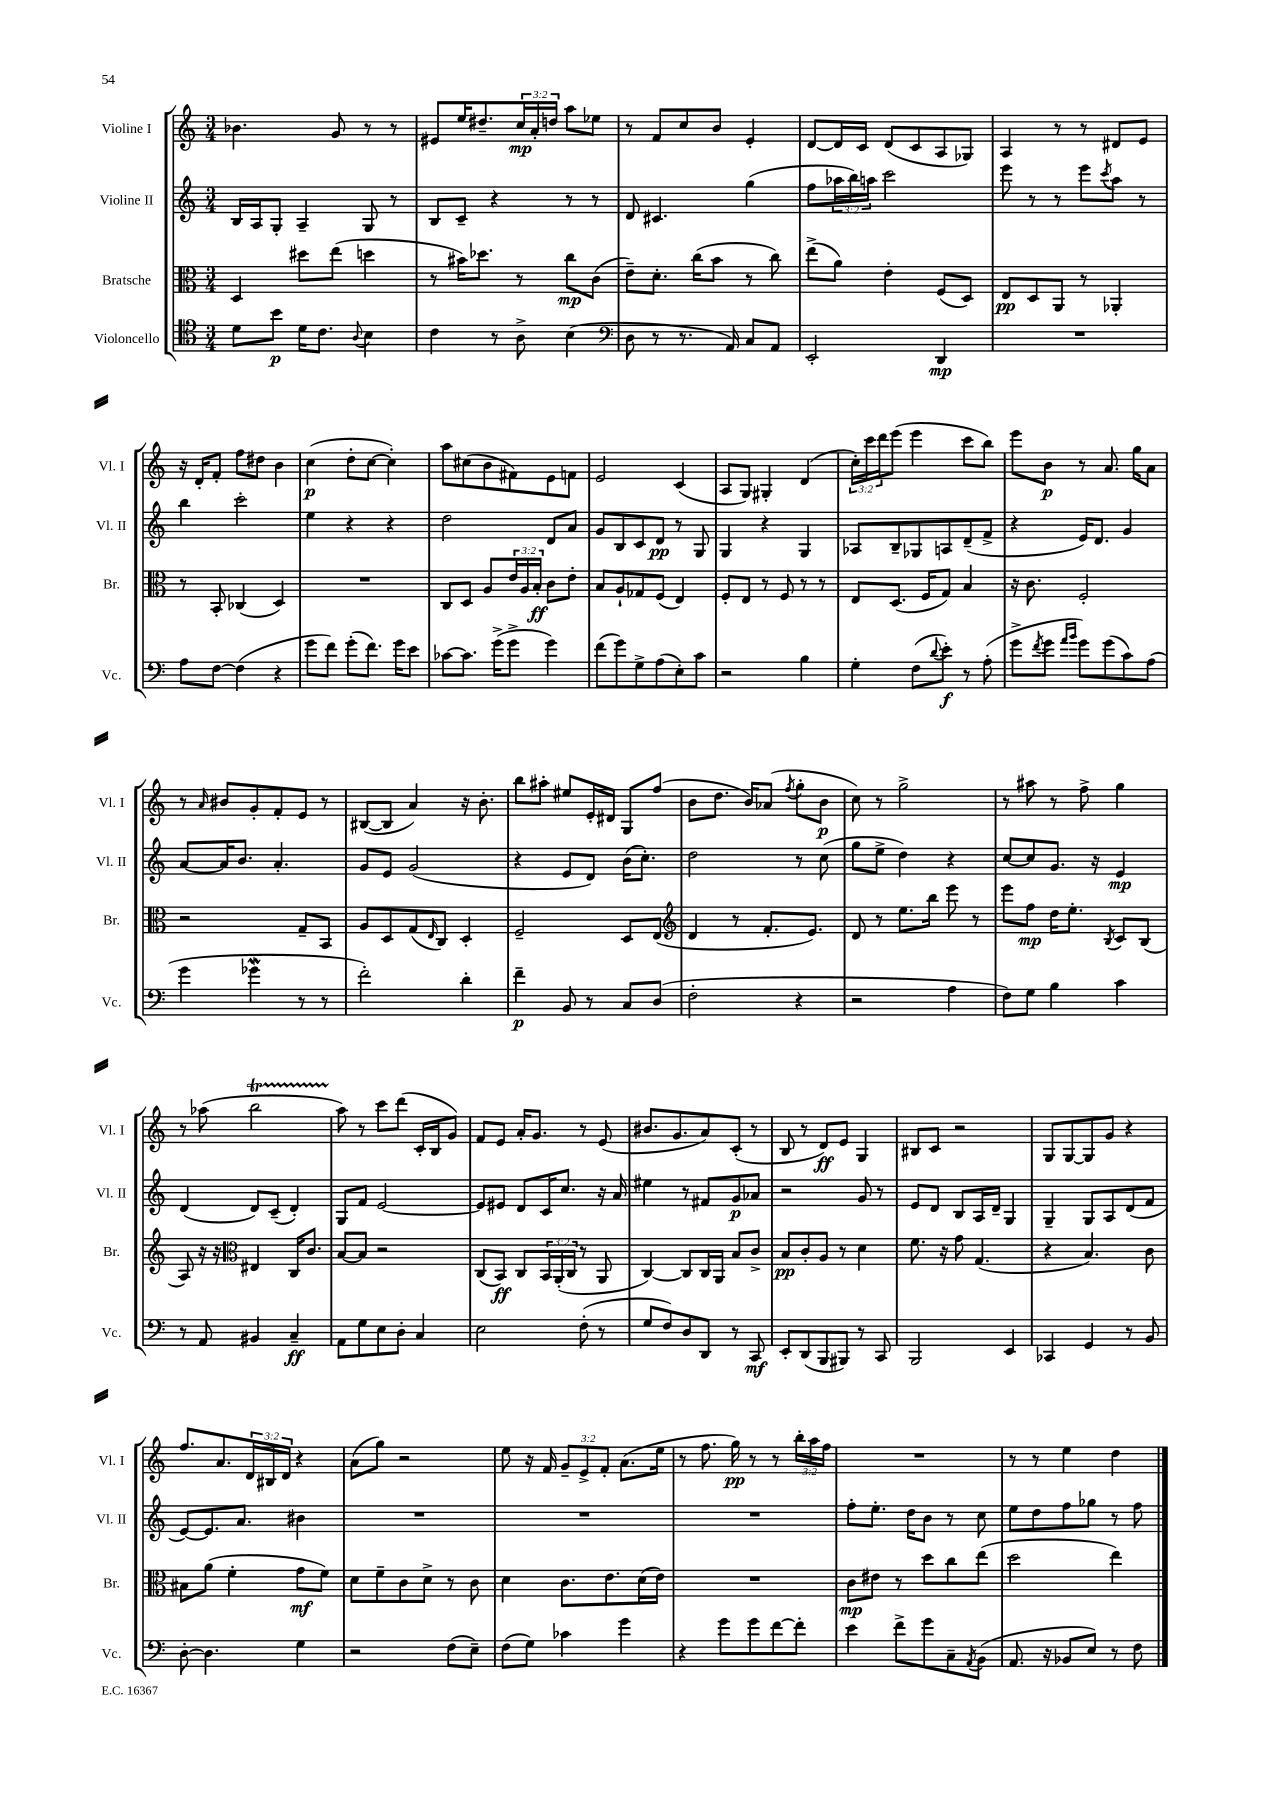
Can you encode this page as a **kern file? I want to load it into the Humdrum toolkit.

**kern	**dynam	**kern	**dynam	**kern	**dynam	**kern	**dynam
*part4	*part4	*part3	*part3	*part2	*part2	*part1	*part1
*staff4	*staff4	*staff3	*staff3	*staff2	*staff2	*staff1	*staff1
*I"Violoncello	*	*I"Bratsche	*	*I"Violine II	*	*I"Violine I	*
*I'Vc.	*	*I'Br.	*	*I'Vl. II	*	*I'Vl. I	*
*clefC4	*	*clefC3	*	*clefG2	*	*clefG2	*
*k[]	*	*k[]	*	*k[]	*	*k[]	*
*M3/4	*	*M3/4	*	*M3/4	*	*M3/4	*
=16	=16	=16	=16	=16	=16	=16	=16
8d\L	.	4D/	.	16B/LL	.	4.b-X\	.
.	.	.	.	16A/J	.	.	.
8b\J	p	.	.	8G'/J	.	.	.
16d\KL	.	8dd#X\L	.	4A~/	.	.	.
8.c\J	.	.	.	.	.	.	.
.	.	(8ee\J	.	.	.	8g/	.
8qqA/	.	.	.	.	.	.	.
4B\	.	4ddn\	.	8G/	.	8r	.
.	.	.	.	8r	.	8r	.
=17	=17	=17	=17	=17	=17	=17	=17
4c\	.	8r	.	8B/L	.	8e#X/L	.
.	.	16b#X\KL)	.	8c~/J	.	16ee/K	.
.	.	8.dd-X\J	.	.	.	8.dd#X~/	.
8r	.	.	.	4r	.	.	.
8A^\	.	8r	.	.	.	24cc/L	mp
.	.	.	.	.	.	24a'/	.
.	.	.	.	.	.	24ddn/JJ	.
(4B\	.	8cc\L	mp	8r	.	8aa\L	.
.	.	(8c\J	.	8r	.	8ee-X\J	.
=18	=18	=18	=18	=18	=18	=18	=18
*clefF4	*	*	*	*	*	*	*
8D\	.	8e~\L)	.	8d/	.	8r	.
8r	.	8.d'\J	.	4.c#X/	.	8f/L	.
8.r	.	.	.	.	.	8cc/	.
.	.	(16cc\KL	.	.	.	.	.
.	.	8b\J	.	.	.	8b/J	.
16AA/)	.	.	.	.	.	.	.
8C/L	.	8r	.	(4gg\	.	4e'/	.
8AA/J	.	8cc\)	.	.	.	.	.
=19	=19	=19	=19	=19	=19	=19	=19
2EE'/	.	(8ee^\L	.	8ff\L	.	[8d/L	.
.	.	8a\J)	.	24aa-X\L	.	16d/L]	.
.	.	.	.	24bb\)	.	.	.
.	.	.	.	.	.	16c/JJ	.
.	.	.	.	24aan\JJ	.	.	.
.	.	4e'\	.	2ccc\	.	(8d/L	.
.	.	.	.	.	.	8c/	.
4DD/	mp	(8F/L	.	.	.	8A/	.
.	.	8D/J)	.	.	.	8G-X/J)	.
=20	=20	=20	=20	=20	=20	=20	=20
2.r	.	8E/L	pp	8eee\	.	4A/	.
.	.	8D/	.	8r	.	.	.
.	.	8AA/J	.	8r	.	8r	.
.	.	8r	.	8eee\L	.	8r	.
.	.	.	.	8qccc/	.	.	.
.	.	4AA-X'/	.	8aa\J	.	8d#X/L	.
.	.	.	.	8r	.	8e/J	.
!!LO:LB:g=z
=21	=21	=21	=21	=21	=21	=21	=21
8A\L	.	8r	.	4bb\	.	16r	.
.	.	.	.	.	.	16d'/KL	.
[8F\J	.	8BB'/	.	.	.	8f'/J	.
(4F\]	.	(4C-X/	.	2ccc'\	.	8ff\L	.
.	.	.	.	.	.	8dd#X\J	.
4r	.	4D/)	.	.	.	4b\	.
=22	=22	=22	=22	=22	=22	=22	=22
8g\L	.	2.r	.	4ee\	.	(4cc\	p
8f\J)	.	.	.	.	.	.	.
(8g'\L	.	.	.	4r	.	8dd'\L	.
8.f\J)	.	.	.	.	.	[8cc\J	.
.	.	.	.	4r	.	4cc'\])	.
16g\KL	.	.	.	.	.	.	.
8e\J	.	.	.	.	.	.	.
=23	=23	=23	=23	=23	=23	=23	=23
[8c-X\L	.	8C/L	.	2dd\	.	8aa\L	.
8.c-\J]	.	8D/J	.	.	.	(8cc#X\	.
.	.	8A/L	.	.	.	8b\	.
(16g^\KL	.	.	.	.	.	.	.
8g^\J	.	24e/L	.	.	.	8f#X\)	.
.	.	24A/	.	.	.	.	.
.	.	24B'/JJ	ff	.	.	.	.
4g\)	.	8c\L	.	8d/L	.	8e\	.
.	.	8e'\J	.	8a/J	.	8fn\J	.
=24	=24	=24	=24	=24	=24	=24	=24
(8f\L	.	8B/L	.	8g/L	.	2e/	.
8g\)	.	8A`/	.	8B/	.	.	.
8G^\	.	8G-X/	.	8c/	.	.	.
(8A\	.	(8F/J	.	8d/J	pp	.	.
8E'\)	.	4E/)	.	8r	.	(4c/	.
8c\J	.	.	.	8G/	.	.	.
=25	=25	=25	=25	=25	=25	=25	=25
2r	.	8F'/L	.	4G/	.	8A/L	.
.	.	8E/J	.	.	.	8G/J)	.
.	.	8r	.	4r	.	4G#X'/	.
.	.	8F/	.	.	.	.	.
4B\	.	8r	.	4G/	.	(4d/	.
.	.	8r	.	.	.	.	.
=26	=26	=26	=26	=26	=26	=26	=26
4G'\	.	8E/L	.	8A-X/L	.	24cc'\LL)	.
.	.	.	.	.	.	24ccc\	.
.	.	.	.	.	.	24ddd\J	.
.	.	(8.D/J	.	8B~/	.	(8eee\J	.
(8F\L	.	.	.	8G-X/	.	4eee\	.
.	.	16F/KL	.	.	.	.	.
8qqd/	.	.	.	.	.	.	.
8e'\J)	f	8G/J)	.	8An/	.	.	.
8r	.	4B/	.	(8d~/	.	8ccc\L	.
(8A'\	.	.	.	8f^/J	.	8bb\J)	.
=27	=27	=27	=27	=27	=27	=27	=27
8g^\L	.	16r	.	4r	.	8eee\L	.
.	.	8.c\	.	.	.	.	.
8qf/	.	.	.	.	.	.	.
8g\J	.	.	.	.	.	8b\J	p
16qqa/LL	.	.	.	.	.	.	.
16qqb/JJ	.	.	.	.	.	.	.
8g\L)	.	2F'/	.	16e/KL)	.	8r	.
.	.	.	.	8.d/J	.	.	.
(8g\	.	.	.	.	.	8.a/	.
8c\)	.	.	.	4g/	.	.	.
.	.	.	.	.	.	16gg\KL	.
(8A\J	.	.	.	.	.	8a\J	.
!!LO:LB:g=z
=28	=28	=28	=28	=28	=28	=28	=28
4g\	.	2r	.	[8a/L	.	8r	.
.	.	.	.	.	.	16qqa/	.
.	.	.	.	16a/K]	.	8b#X/L	.
.	.	.	.	8.b/J	.	.	.
4g-Xw\	.	.	.	.	.	8g'/	.
.	.	.	.	4.a'/	.	8f'/	.
8r	.	8G~/L	.	.	.	8e/J	.
8r	.	8BB/J	.	.	.	8r	.
=29	=29	=29	=29	=29	=29	=29	=29
2f'\)	.	8A/L	.	8g/L	.	([8B#X/L	.
.	.	8D/	.	8e/J	.	8B#/J]	.
.	.	(8G/	.	(2g/	.	4a/)	.
.	.	16qqE/	.	.	.	.	.
.	.	8C/J)	.	.	.	.	.
4d'\	.	4D'/	.	.	.	16r	.
.	.	.	.	.	.	8.b'\	.
=30	=30	=30	=30	=30	=30	=30	=30
4f~\	p	2F~/	.	4r	.	8bb\L	.
.	.	.	.	.	.	8aa#X'\J	.
8BB/	.	.	.	8e/L	.	8ee#X/L	.
8r	.	.	.	8d/J)	.	16e'/L	.
.	.	.	.	.	.	16d#X/JJ	.
8C/L	.	8D/L	.	(16b\KL	.	8G/L	.
.	.	.	.	8.cc'\J)	.	.	.
(8D/J	.	(8E/J	.	.	.	(8ff/J	.
=31	=31	=31	=31	=31	=31	=31	=31
*	*	*clefG2	*	*	*	*	*
2F'\	.	4d/	.	2dd\	.	8b\L	.
.	.	.	.	.	.	8.dd\J	.
.	.	8r	.	.	.	.	.
.	.	.	.	.	.	16b/KL)	.
.	.	8.f'/L	.	.	.	(8a-X/J	.
.	.	.	.	.	.	8qff/	.
4r	.	.	.	8r	.	8gg'\L	.
.	.	8.e/J)	.	.	.	.	.
.	.	.	.	(8cc\	.	8b\J	p
=32	=32	=32	=32	=32	=32	=32	=32
2r	.	8d/	.	8gg\L	.	8cc\)	.
.	.	8r	.	8ee^\J	.	8r	.
.	.	8.ee\L	.	4dd\)	.	2gg^\	.
.	.	16bb\Jk	.	.	.	.	.
4A\	.	8eee\	.	4r	.	.	.
.	.	8r	.	.	.	.	.
=33	=33	=33	=33	=33	=33	=33	=33
8F\L)	.	8eee\L	.	[8cc/L	.	8r	.
8G\J	.	8ff\J	mp	8cc/]	.	8aa#X\	.
4B\	.	16dd\KL	.	8.g/J	.	8r	.
.	.	8.ee'\J	.	.	.	.	.
.	.	.	.	.	.	8ff^\	.
.	.	.	.	16r	.	.	.
.	.	8qB/	.	.	.	.	.
4c\	.	8c/L	.	4e/	mp	4gg\	.
.	.	(8B/J	.	.	.	.	.
!!LO:LB:g=z
=34	=34	=34	=34	=34	=34	=34	=34
8r	.	8A/)	.	(4d/	.	8r	.
8AA/	.	16r	.	.	.	(8aa-X\	.
.	.	16r	.	.	.	.	.
*	*	*clefC3	*	*	*	*	*
4BB#X/	.	4E#X/	.	8d/L)	.	2bbt\	.
.	.	.	.	(8c~/J	.	.	.
4C~/	ff	16C/KL	.	4d'/)	.	.	.
.	.	8.c/J	.	.	.	.	.
=35	=35	=35	=35	=35	=35	=35	=35
8AA\L	.	[8B/L	.	8G/L	.	8aa\)	.
8G\	.	8B/J]	.	8f/J	.	8r	.
8E\	.	2r	.	[2e/	.	8ccc\L	.
8D'\J	.	.	.	.	.	(8ddd\J	.
4C/	.	.	.	.	.	16c'/LL	.
.	.	.	.	.	.	16B/J	.
.	.	.	.	.	.	8g/J)	.
=36	=36	=36	=36	=36	=36	=36	=36
2E\	.	(8C/L	.	8e/L]	.	8f/L	.
.	.	8BB/J)	ff	8e#X/J	.	8e/J	.
.	.	8C/L	.	8d/L	.	16a'/KL	.
.	.	.	.	.	.	8.g/J	.
.	.	24BB/L	.	16c/K	.	.	.
.	.	(24AA'/	.	.	.	.	.
.	.	.	.	8.cc/J	.	.	.
.	.	24C/JJ	.	.	.	.	.
(8F'\	.	8r	.	.	.	8r	.
8r	.	8AA/	.	16r	.	(8e/	.
.	.	.	.	16a/	.	.	.
=37	=37	=37	=37	=37	=37	=37	=37
8G/L	.	[4C/)	.	4ee#X\	.	8.b#X/L	.
8F/)	.	.	.	.	.	.	.
.	.	.	.	.	.	8.g/	.
8D/	.	8C/L]	.	8r	.	.	.
8DD/J	.	16C/L	.	8f#X/L	.	8a/)	.
.	.	16AA/JJ	.	.	.	.	.
8r	.	8B/L	.	8g/	p	(8c'/J	.
8CC/	mf	8c^/J	.	8a-X/J	.	8r	.
=38	=38	=38	=38	=38	=38	=38	=38
8EE'/L	.	8B/L	pp	2r	.	8B/	.
(8DD/	.	8c'/	.	.	.	8r	.
8BBB/	.	8A/J	.	.	.	8d/L)	ff
8BBB#X/J)	.	8r	.	.	.	8e/J	.
8r	.	4d\	.	8g/	.	4G/	.
8CC/	.	.	.	8r	.	.	.
=39	=39	=39	=39	=39	=39	=39	=39
2BBB/	.	8.f\	.	8e/L	.	8B#X/L	.
.	.	.	.	8d/J	.	8c/J	.
.	.	16r	.	.	.	.	.
.	.	8g\	.	8B/L	.	2r	.
.	.	(4.G/	.	16A/L	.	.	.
.	.	.	.	16d~/JJ	.	.	.
4EE/	.	.	.	4G/	.	.	.
=40	=40	=40	=40	=40	=40	=40	=40
4CC-X/	.	4r	.	4G~/	.	8G/L	.
.	.	.	.	.	.	[8G/	.
4GG/	.	4.B/)	.	8G/L	.	8G/]	.
.	.	.	.	8A/	.	8g/J	.
8r	.	.	.	(8d/	.	4r	.
8BB/	.	8c\	.	8f/J	.	.	.
!!LO:LB:g=z
=41	=41	=41	=41	=41	=41	=41	=41
[8D'\	.	8B#X\L	.	[8e/L)	.	8.ff/L	.
4.D\]	.	(8a\J	.	8.e/]	.	.	.
.	.	.	.	.	.	8.a/	.
.	.	4f'\	.	.	.	.	.
.	.	.	.	8.a/J	.	.	.
.	.	.	.	.	.	24d/L	.
.	.	.	.	.	.	24B#X/	.
.	.	.	.	.	.	24d/JJ	.
4G\	.	8g\L	mf	4b#X\	.	4r	.
.	.	8f\J)	.	.	.	.	.
=42	=42	=42	=42	=42	=42	=42	=42
2r	.	8d\L	.	2.r	.	(8a\L	.
.	.	8f~\	.	.	.	8gg\J)	.
.	.	8c\	.	.	.	2r	.
.	.	8d^\J	.	.	.	.	.
(8F\L	.	8r	.	.	.	.	.
8E~\J)	.	8c\	.	.	.	.	.
=43	=43	=43	=43	=43	=43	=43	=43
(8F\L	.	4d\	.	2.r	.	8ee\	.
8G\J)	.	.	.	.	.	16r	.
.	.	.	.	.	.	16f/	.
4c-X\	.	8.c\L	.	.	.	12g~/L	.
.	.	.	.	.	.	12e^/	.
.	.	.	.	.	.	12f'/J	.
.	.	8.e\	.	.	.	.	.
4g\	.	.	.	.	.	(8.a\L	.
.	.	(16d\L	.	.	.	.	.
.	.	16e\JJ)	.	.	.	16ee\Jk	.
=44	=44	=44	=44	=44	=44	=44	=44
4r	.	2.r	.	2.r	.	8r	.
.	.	.	.	.	.	8.ff\	.
8g\L	.	.	.	.	.	.	.
.	.	.	.	.	.	16gg\)	pp
8g\	.	.	.	.	.	8r	.
[8f\	.	.	.	.	.	8r	.
8f'\J]	.	.	.	.	.	24bb'\LL	.
.	.	.	.	.	.	24aa\	.
.	.	.	.	.	.	24ff\JJ	.
=45	=45	=45	=45	=45	=45	=45	=45
4e\	.	8c\L	mp	8ff'\L	.	2.r	.
.	.	8e#X\J	.	8.ee'\J	.	.	.
8f^\L	.	8r	.	.	.	.	.
.	.	.	.	16dd\KL	.	.	.
8g\	.	8dd\L	.	8b\J	.	.	.
8C~\	.	8cc\	.	8r	.	.	.
8qAA/	.	.	.	.	.	.	.
(8BB\J	.	(8ee\J	.	8cc\	.	.	.
=46	=46	=46	=46	=46	=46	=46	=46
8.AA/	.	2dd\	.	8ee\L	.	8r	.
.	.	.	.	8dd\	.	8r	.
16r	.	.	.	.	.	.	.
8BB-X/L	.	.	.	8ff\	.	4ee\	.
8E/J)	.	.	.	8gg-X\J	.	.	.
8r	.	4ee\)	.	8r	.	4dd\	.
8F\	.	.	.	8ff\	.	.	.
==	==	==	==	==	==	==	==
*-	*-	*-	*-	*-	*-	*-	*-
